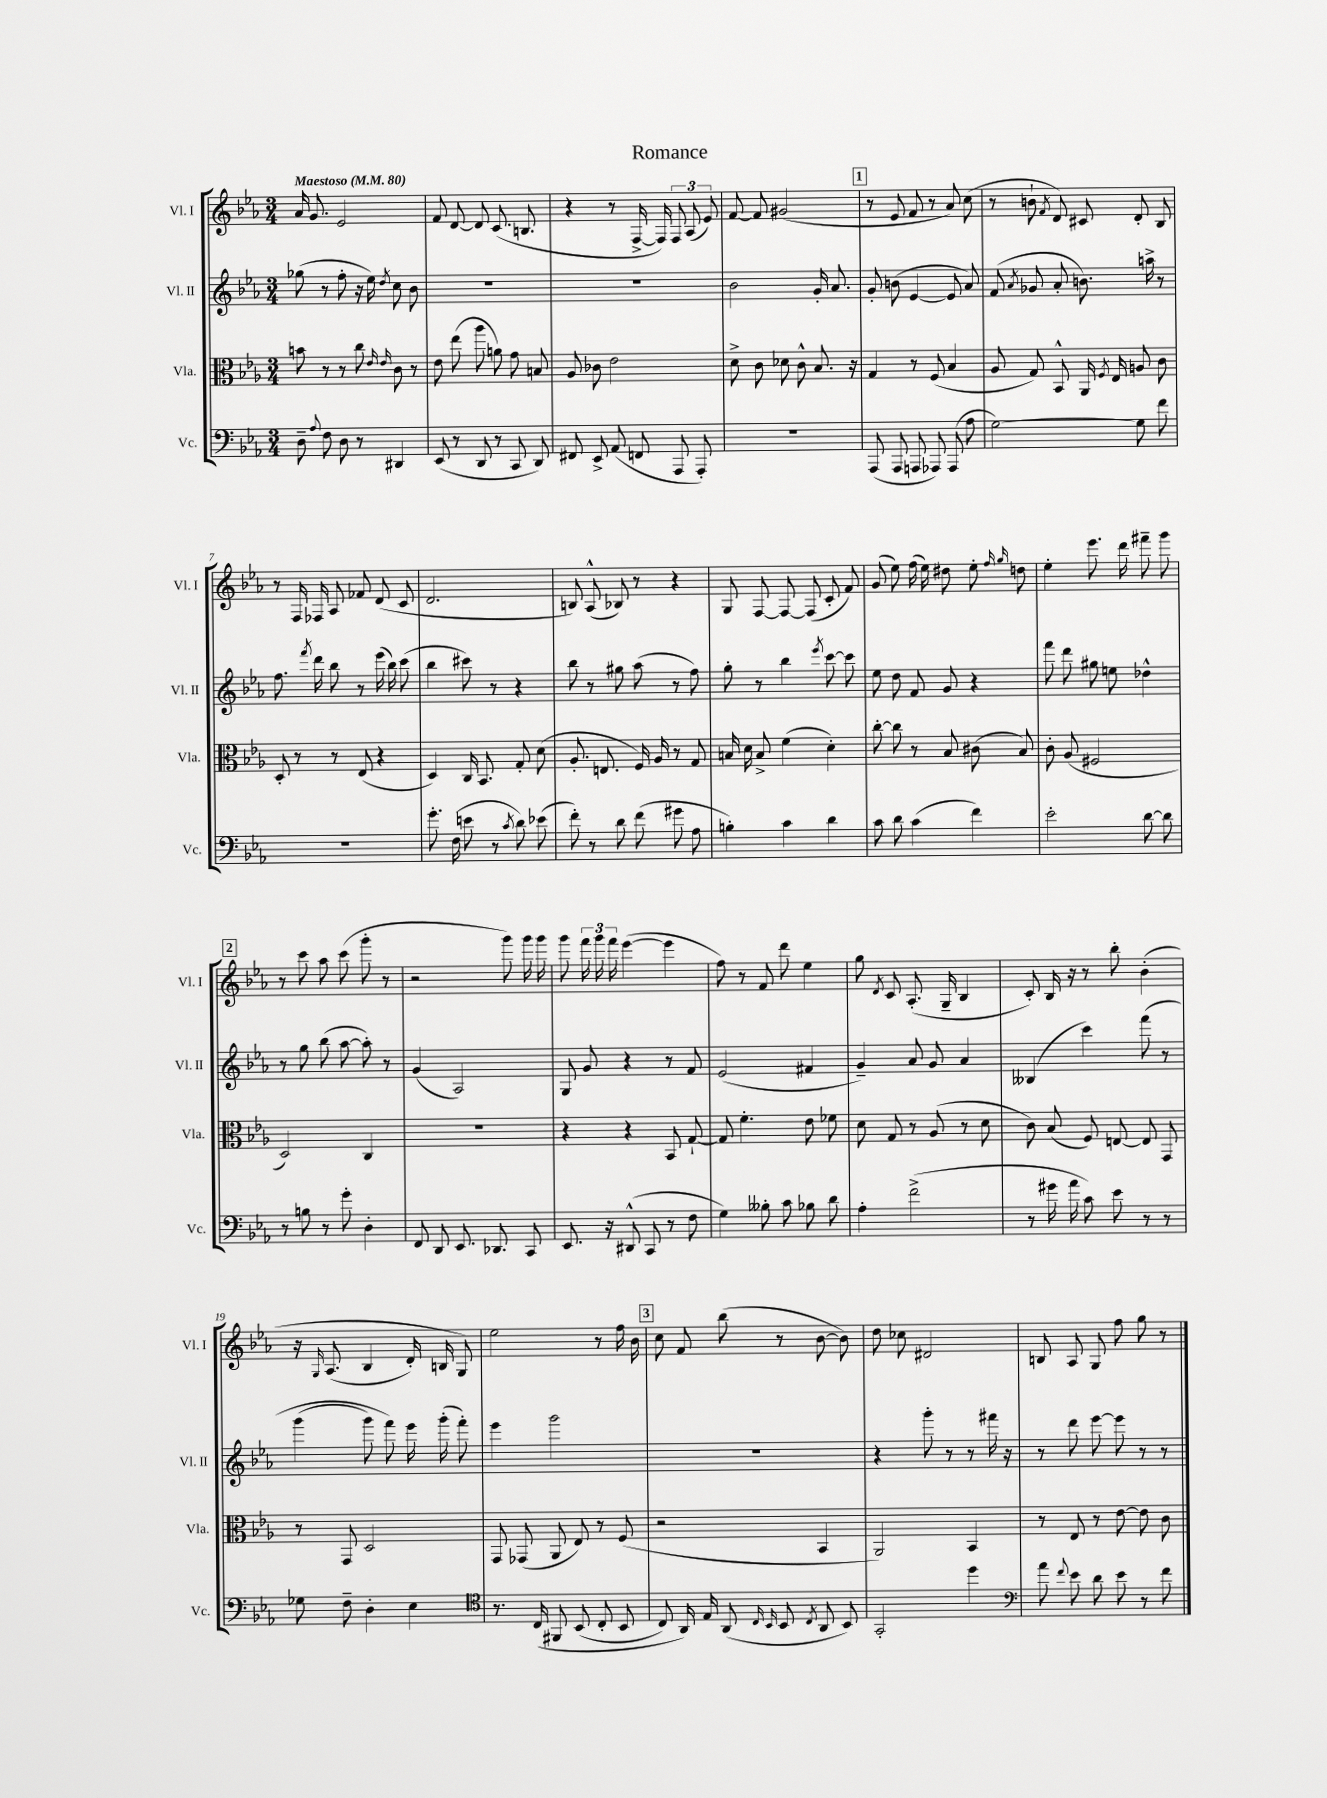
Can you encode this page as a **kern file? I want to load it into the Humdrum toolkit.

**kern	**kern	**kern	**kern
*staff4	*staff3	*staff2	*staff1
*clefF4	*clefC3	*clefG2	*clefG2
*k[b-e-a-]	*k[b-e-a-]	*k[b-e-a-]	*k[b-e-a-]
*M3/4	*M3/4	*M3/4	*M3/4
*MM80	*MM80	*MM80	*MM80
8D~\	8b\	(8gg-\	16a-/
.	.	.	8.g/
8qqA-/	.	.	.
8F\	8r	8r	.
8D\	8r	8ff'\	2e-/
8r	8cc\	16r	.
.	.	16ee-\)	.
.	16qqe-/	.	.
.	16qqe-/	8qdd/	.
4DD#/	8c\	8cc\	.
.	8r	8b-\	.
=	=	=	=
(8EE-/	8e-\	2.r	8f/
8r	(8ee-\	.	[8d/
8DD/	8aa-\	.	8d/]
8r	8a\)	.	(8.c/
8CC/	8g\	.	.
.	.	.	8.B/
8DD/)	8B/	.	.
=	=	=	=
8FF#/	8A-/	2.r	4r
8EE-^/	8c-\	.	.
(8AA-/	2e-\	.	8r
8FF/	.	.	[16F^/
.	.	.	16F/])
8AAA-/	.	.	12F/
.	.	.	(12A-/
8AAA-'/)	.	.	.
.	.	.	12e-/)
=	=	=	=
2.r	8d^\	2b-\	[8f/
.	8c\	.	8f/]
.	8d-\	.	(2g#/
.	8c^^\	.	.
.	8.B-/	16g'/	.
.	.	8.a-/	.
.	16r	.	.
=	=	=	=
(8AAA-/	4G/	8g'/	8r
8AAA-/	.	(8b\	8e-/
8AAA/	8r	[4e-/	8f/
8AAA-/)	(8F/	.	8r
(8AAA-/	4B-/	8e-/]	8a-/)
8A-\	.	8a-/)	(8cc\
=	=	=	=
[2G\)	8A-/	(8f/	8r
.	.	8qa-/	.
.	8G/)	8g-/	8b`\
.	.	.	8qf/
.	8BB-^^/	8a-'/	8d/)
.	16AA-/	8.b\)	8c#/
.	8qF/	.	.
.	16E-/	.	.
8G\]	8A/	.	8d'/
.	.	16aa^\	.
8f\	8c\	8r	8B-/
=	=	=	=
2.r	8D'/	8.ff\	8r
.	8r	.	16F/
.	.	8qfff/	.
.	.	16ddd\	16F-/
.	8r	8bb-\	8A-/
.	(8E-/	8r	8f-/
.	4r	(16eee-\	(8d/
.	.	16bb-\)	.
.	.	(8ccc\	8c/
=	=	=	=
8.g'\	4D/)	4bb-\	2.d/
(16F\	.	.	.
8e\	16C/	8ccc#\)	.
.	8.BB-/	.	.
8r	.	8r	.
8qc/	.	.	.
8d\)	8G'/	4r	.
(8e-\	(8d\	.	.
=	=	=	=
8f'\)	8.A-'/	8bb-\	8B/)
8r	.	8r	(8A-^^/
.	8.E/	.	.
8d\	.	8gg#\	8B-/)
(8f\	16F/)	(8aa-\	8r
.	16A-/	.	.
8g#\	8r	8r	4r
8A-\	8G/	8ff\)	.
=	=	=	=
4B'\)	16B/	8gg'\	8G/
.	16d\	.	.
.	8B^/	8r	[8F/
4c\	(4f\	4bb-\	8F/_
.	.	.	(8F/]
.	.	8qeee-/	.
4d\	4d'\)	[8ccc\	8c'/
.	.	8ccc\]	8f/)
=	=	=	=
8c\	[8cc'\	8ee-\	(8g/
8d\	8cc\]	8dd\	8ee-\)
(4c\	8r	8f/	(16ff\
.	.	.	16ee-\)
.	8B-/	8g/	8dd#\
4f\)	(8c#\	4r	8ee-'\
.	.	.	16qqff/
.	.	.	16qqgg/
.	8B-/)	.	8dd\
=	=	=	=
2e-'\	8c'\	8fff\	4ee-'\
.	(8A-/	8ddd\	.
.	2F#/	8gg#\	8.eee-\
.	.	8ee\	.
.	.	.	16ddd\
[8d\	.	4dd-^^\	8fff#~\
8d\]	.	.	8ggg\
=	=	=	=
8r	2D/)	8r	8r
8B\	.	8gg\	8ccc\
8r	.	(8bb-\	8aa-\
8g'\	.	[8aa-\	(8ccc\
4D'\	4C/	8aa-'\])	8ggg'\
.	.	8r	8r
=	=	=	=
8FF/	2.r	(4g/	2r
8DD/	.	.	.
8.EE-/	.	2A-/)	.
8.DD-/	.	.	.
.	.	.	8ggg\)
8CC/	.	.	16ggg\
.	.	.	16ggg\
=	=	=	=
8.EE-/	4r	8G/	8ggg\
.	.	8g/	24fff\
.	.	.	24ggg\
16r	.	.	.
.	.	.	24fff\
(8DD#^^/	4r	4r	([4eee-\
8CC/	.	.	.
8r	8BB-/	8r	4eee-\]
8F\	[8G`/	8f/	.
=	=	=	=
4G\)	8G/]	(2e-/	8ff\)
.	4.f'\	.	8r
8B--'\	.	.	8f/
8c\	.	.	8ddd\
8B-\	8e-\	4f#/	4ee-\
8d\	8f-\	.	.
=	=	=	=
4A-'\	8d\	4g~/)	8gg\
.	.	.	8qd/
.	8G/	.	8c/
(2f^\	8r	8a-/	(8.A-'/
.	(8A-/	8g/	.
.	.	.	16G~/
.	8r	4a-/	4B-/
.	8d\	.	.
=	=	=	=
8r	8c\)	(4B--/	8c'/)
16g#\	(8B-/	.	16B-/
16a-\	.	.	16r
8c\)	8F/)	4ccc\)	8r
8e-\	[8E/	.	8bb-'\
8r	8E/]	&(8fff\	&(4b-'\
8r	8GG/	8r	.
=	=	=	=
8G-\	8r	(4ggg\	16r
.	.	.	16qqG/
.	.	.	(8.A-/
8F~\	8GG/	.	.
4D'\	2D/	8ggg\)	4B-/
.	.	8fff\&)	.
4E-\	.	16eee-\	16d'/)
.	.	(16ggg'\	16B/
.	.	8fff'\)	8G/&)
=	=	=	=
*clefC4	*	*	*
8.r	8GG/	4eee-\	2ee-\
.	(8GG-/	.	.
&(16C/	.	.	.
8FF#/	8AA-/	2ggg\	.
(8BB-/	8E-/)	.	.
8C'/	8r	.	8r
8BB-/	(8F/	.	16ff\
.	.	.	16b-\
=	=	=	=
8C/)	2r	2.r	8cc\
16AA-/&)	.	.	8f/
16E-/	.	.	.
(8AA-/	.	.	(8bb-\
16qqC/	.	.	.
16qqBB-/	.	.	.
8BB-/	.	.	8r
8qC/	.	.	.
8AA-/	4BB-/	.	[8b-\
8BB-/)	.	.	8b-\])
=	=	=	=
2GG'/	2AA-/)	4r	8dd\
.	.	.	8cc-\
.	.	8ggg'\	2d#/
.	.	8r	.
4dd\	4BB-/	8r	.
.	.	16fff#\	.
.	.	16r	.
=	=	=	=
*clefF4	*	*	*
8a-\	8r	8r	8B/
8qqf/	.	.	.
8e-\	8E-/	8ddd\	8A-/
8d\	8r	[8eee-\	8G/
8e-\	[8e-\	8eee-\]	8ff\
8r	8e-\]	8r	8gg\
8f\	8c\	8r	8r
==	==	==	==
*-	*-	*-	*-
